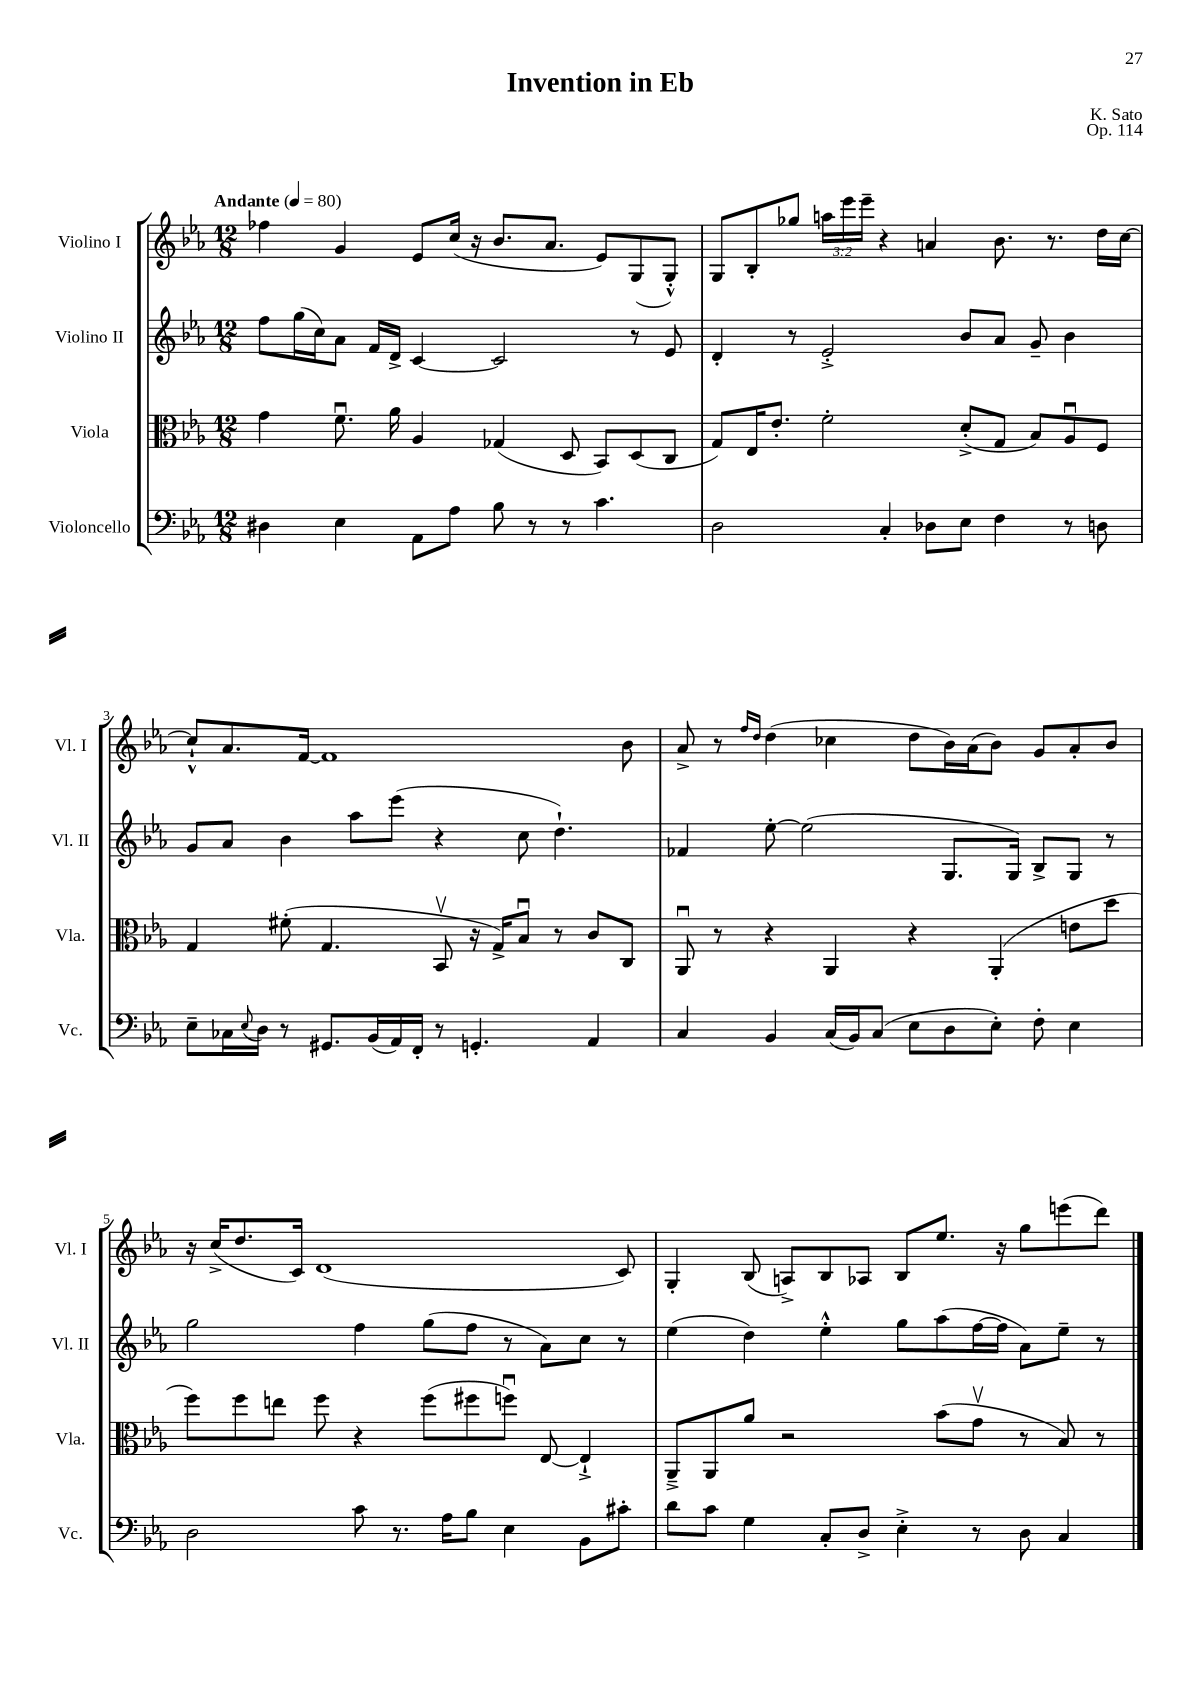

**kern	**kern	**kern	**kern
*staff4	*staff3	*staff2	*staff1
*clefF4	*clefC3	*clefG2	*clefG2
*k[b-e-a-]	*k[b-e-a-]	*k[b-e-a-]	*k[b-e-a-]
*M12/8	*M12/8	*M12/8	*M12/8
*MM80	*MM80	*MM80	*MM80
4D#\	4g\	8ff\L	4ff-\
.	.	(16gg\L	.
.	.	16cc\J)	.
4E-\	8.fu\	8a-\J	4g/
.	.	16f/LL	.
.	16a-\	16d^/JJ	.
8AA-\L	4A-/	[4c/	8e-/L
8A-\J	.	.	(16cc/Jk
.	.	.	16r
8B-\	(4G-/	2c/]	8.b-/L
8r	.	.	.
.	.	.	8.a-/J
8r	8D/	.	.
4.c\	8BB-/L)	.	8e-/L)
.	(8D/	8r	(8G/
.	8C/J	8e-/	8G'^^/J)
=	=	=	=
2D\	8G/L)	4d'/	8G/L
.	16E-/K	.	8B-'/
.	8.e-'/J	.	.
.	.	8r	8gg-/J
.	2f'\	2e-'^/	24aa\LL
.	.	.	24eee-\
.	.	.	24eee-~\JJ
4C'/	.	.	4r
8D-\L	.	.	4a/
8E-\J	(8d'^/L	8b-/L	.
4F\	8G/J	8a-/J	8.b-\
.	8B-/L)	8g~/	.
.	.	.	8.r
8r	8A-u/	4b-\	.
8D\	8F/J	.	16dd\LL
.	.	.	[16cc\JJ
=	=	=	=
8E-~\L	4G/	8g/L	8cc`^^/]L
16C-\L	.	8a-/J	8.a-/
8qqE-/	.	.	.
16D\JJ	.	.	.
8r	(8f#'\	4b-\	.
.	.	.	[16f/Jk
8.GG#/L	4.G/	.	1f]
.	.	8aa-\L	.
(16BB-/L	.	.	.
16AA-/)	.	(8eee-\J	.
16FF'/JJ	.	.	.
8r	8BB-v/	4r	.
4.GG'/	16r	.	.
.	16G^/LK)	.	.
.	8B-u/J	8cc\	.
.	8r	4.dd`\)	.
4AA-/	8c/L	.	.
.	8C/J	.	8b-\
=	=	=	=
4C/	8AA-u/	4f-/	8a-^/
.	8r	.	8r
.	.	.	16qqff/LL
.	.	.	16qqdd/JJ
4BB-/	4r	[8ee-'\	(4dd\
.	.	(2ee-\]	.
(16C/LL	4AA-/	.	4cc-\
16BB-/J)	.	.	.
(8C/J	.	.	.
8E-\L	4r	.	8dd\L
8D\	.	8.G/L	16b-\L)
.	.	.	(16a-\J
8E-'\J)	(4AA-'/	.	8b-\J)
.	.	16G/Jk)	.
8F'\	.	8B-^/L	8g/L
4E-\	8e\L	8G/J	8a-'/
.	8dd\J	8r	8b-/J
=	=	=	=
2D\	8ff\L)	2gg\	16r
.	.	.	(16cc^/LK
.	8ff\	.	8.dd/
.	8ee\J	.	.
.	.	.	16c/Jk)
.	8ff\	.	(1d
8c\	4r	4ff\	.
8.r	.	.	.
.	(8ff\L	(8gg\L	.
16A-\LK	.	.	.
8B-\J	8ff#\	8ff\J	.
4E-\	8ffu\J)	8r	.
.	[8E-/	8a-\L)	.
8BB-\L	4E-`^/]	8cc\J	.
8c#'\J	.	8r	8c/)
=	=	=	=
8d\L	8AA-~^/L	(4ee-\	4G'/
8c\J	8AA-/	.	.
4G\	8a-/J	4dd\)	(8B-/
.	2r	.	8A^/L)
8C'/L	.	4ee-'^^\	8B-/
8D^/J	.	.	8A-/J
4E-'^\	.	8gg\L	8B-/L
.	(8b-\L	(8aa-\	8.ee-/J
8r	8gv\J	[16ff\L	.
.	.	16ff\]JJ	16r
8D\	8r	8a-\L)	8gg\L
4C/	8B-/)	8ee-~\J	(8eee\
.	8r	8r	8ddd\J)
==	==	==	==
*-	*-	*-	*-
